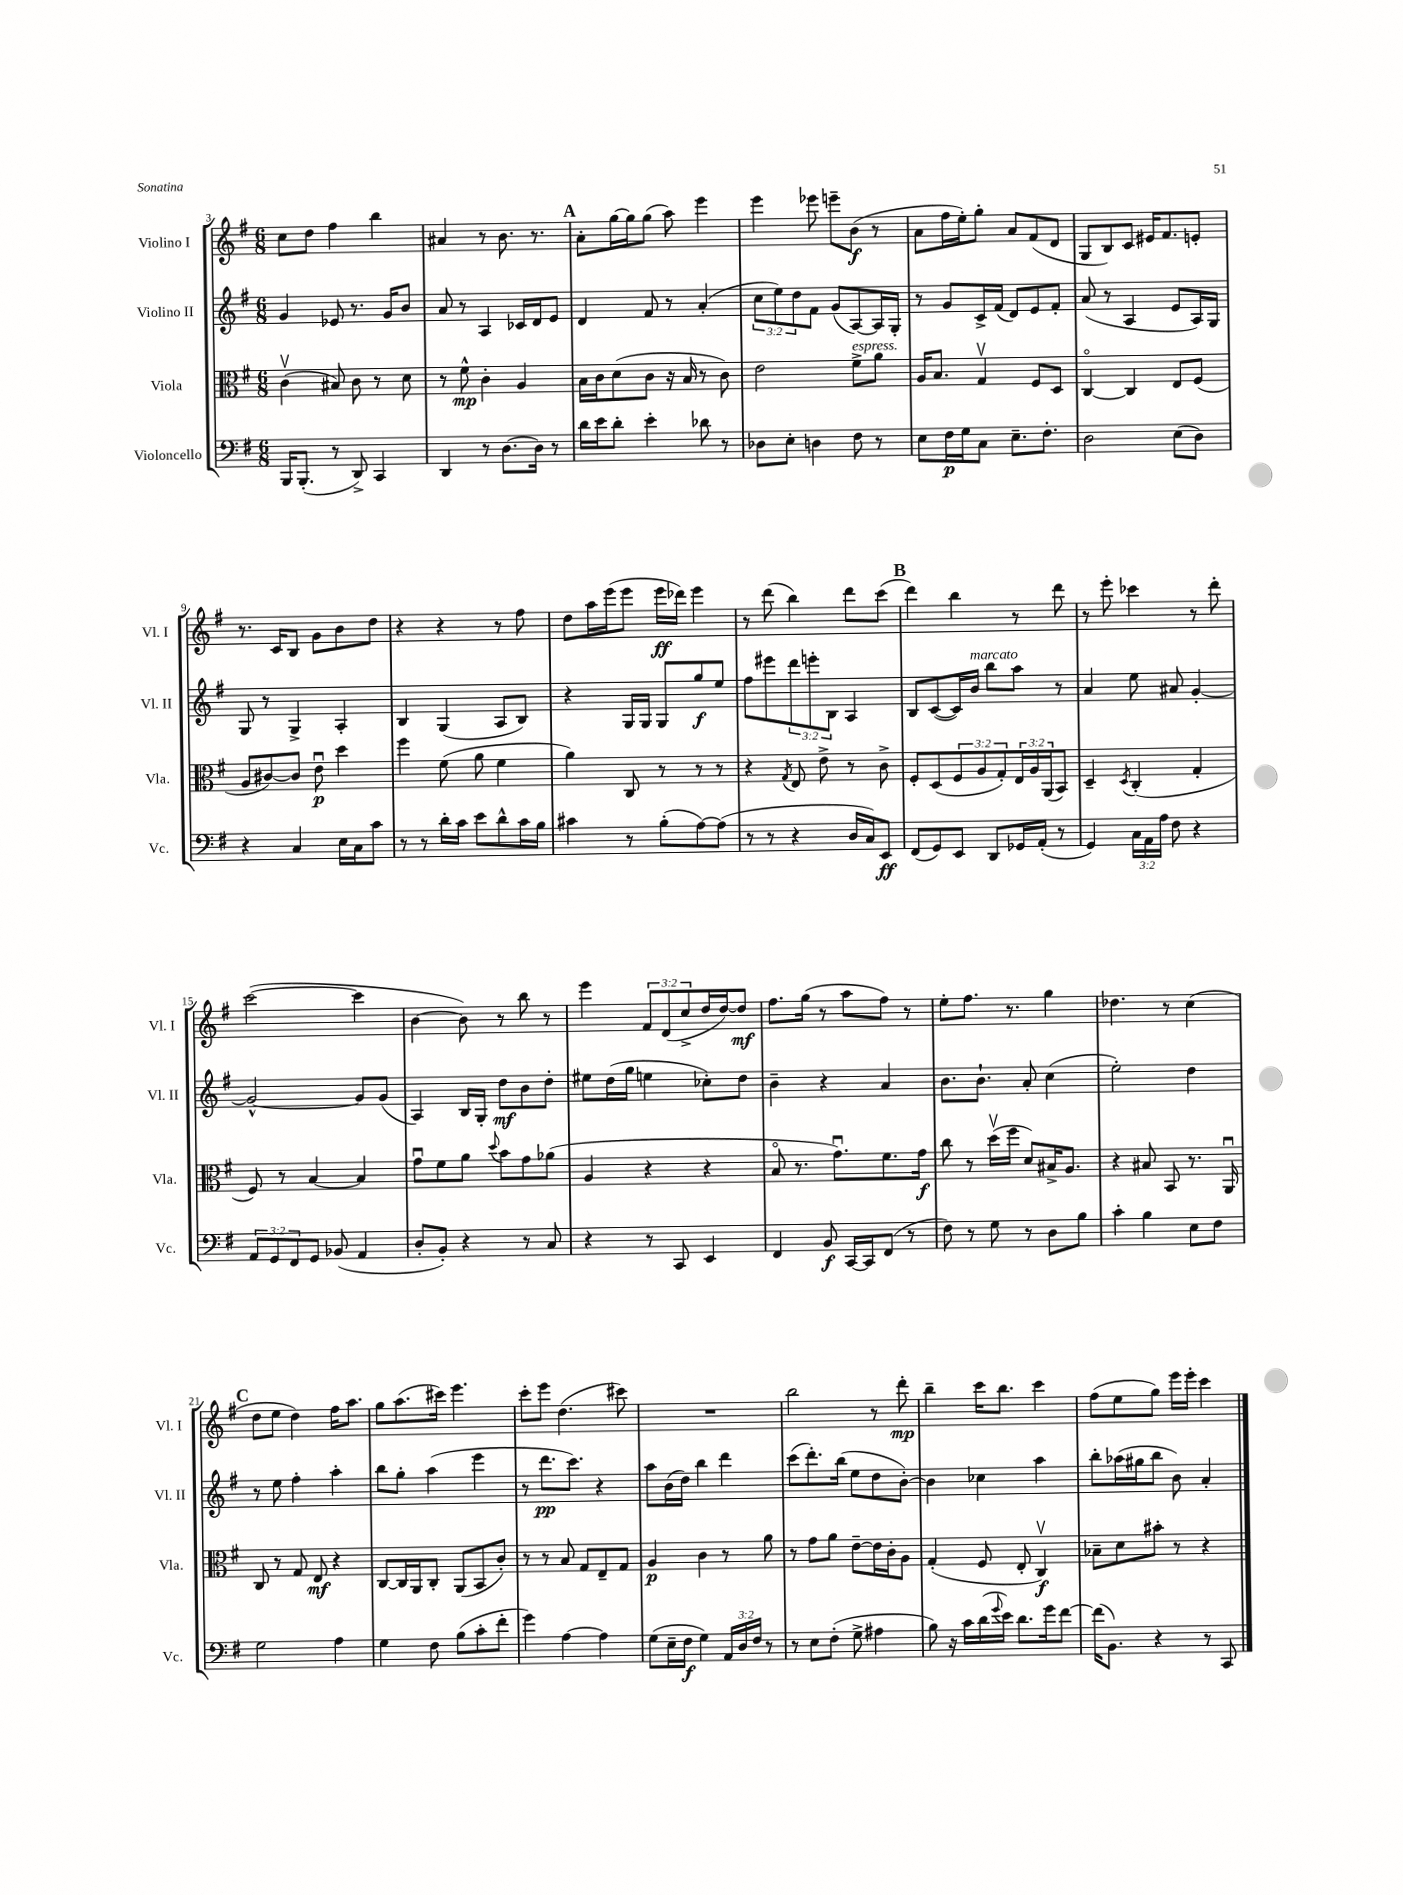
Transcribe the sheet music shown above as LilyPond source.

<<
\new StaffGroup <<
\new Staff = "s0" \with { instrumentName = "Violino I" shortInstrumentName = "Vl. I" } {
    \clef treble \key g \major \numericTimeSignature \time 6/8 \override Staff.TupletNumber.text = #tuplet-number::calc-fraction-text
    c''8 d''8 fis''4 b''4 |
    ais'4 r8 b'8. r8. |
    \mark \markup { \bold "A" } a'8-. g''16~ g''16 g''8( a''8) e'''4 |
    e'''4 ees'''8 e'''8-- b'8\f( r8 |
    a'8 fis''16 e''16-.) g''8-. a'8 fis'8( d'8 |
    g8 b8) c'8 eis'16 fis'8. e'8-. |
    r8. c'16 b8 g'8 b'8 d''8 |
    r4 r4 r8 fis''8 |
    d''8 a''16 e'''16( e'''8 e'''16\ff des'''16) e'''4 |
    r8 d'''8( b''4) d'''8 c'''8( |
    \mark \markup { \bold "B" } d'''4) b''4 r8 d'''8 |
    r8 e'''8-. ces'''4 r8 d'''8-. |
    c'''2~( c'''4 |
    b'4~ b'8) r8 b''8 r8 |
    e'''4 \tuplet 3/2 { fis'8 d'8( c''8-> } d''16 d''16~) d''8\mf |
    fis''8. g''16( r8 a''8 fis''8) r8 |
    e''8-. fis''8. r8. g''4 |
    des''4. r8 c''4( |
    \mark \markup { \bold "C" } d''8 e''8 d''4) fis''16 a''8. |
    g''8 a''8.( cis'''16) e'''4. |
    c'''8-. e'''8 d''4.( cis'''8) |
    R2. |
    b''2 r8 d'''8-.\mp |
    b''4-- c'''16 b''8. c'''4 |
    fis''8( e''8 g''8) e'''16 e'''16-. c'''4 \bar "|." |
}
\new Staff = "s1" \with { instrumentName = "Violino II" shortInstrumentName = "Vl. II" } {
    \clef treble \key g \major \numericTimeSignature \time 6/8 \override Staff.TupletNumber.text = #tuplet-number::calc-fraction-text
    g'4 ees'8 r8. g'16 b'8 |
    a'8 r8 a4 ces'16 d'16 e'8 |
    \mark \markup { \bold "A" } d'4 fis'8 r8 a'4-.( |
    \tuplet 3/2 { c''8 e''8) d''8 } fis'8 g'8( a8~) a16 g16-. |
    r8 g'8 c'16-> fis'16( d'8) e'8 fis'8-. |
    a'8( r8 a4 e'8 a16) g16 |
    g8 r8 g4-> a4-. |
    b4 g4( a8 b8) |
    r4 g16 g16 g8 g''8\f e''8 |
    fis''8 eis'''8 \tuplet 3/2 { d'''8 e'''8-. b8 } a4 |
    \mark \markup { \bold "B" } b8 c'8~( c'16) b'16^\markup { \italic "marcato" } b''8 a''8 r8 |
    a'4 e''8 ais'8 g'4~-. |
    g'2~-^ g'8 g'8( |
    a4) b16 g16-. d''8\mf b'8 d''8-. |
    eis''8 d''16( g''16 e''4 ces''8-.) d''8 |
    b'4-- r4 a'4 |
    b'8. b'8.-! a'8-. c''4( |
    e''2-.) d''4 |
    \mark \markup { \bold "C" } r8 e''8 fis''4-. a''4-. |
    b''8 g''8-. a''4( e'''4 |
    r8 d'''8.\pp c'''8.) r4 |
    a''8 b'16( d''16) b''4 d'''4 |
    c'''8( d'''8.-.) b''16( e''8 d''8 b'8~-.) |
    b'4 ces''4 a''4 |
    b''8-. aes''16( gis''16 b''8 b'8) a'4-. \bar "|." |
}
\new Staff = "s2" \with { instrumentName = "Viola" shortInstrumentName = "Vla." } {
    \clef alto \key g \major \numericTimeSignature \time 6/8 \override Staff.TupletNumber.text = #tuplet-number::calc-fraction-text
    c'4\upbow( bis8) c'8 r8 d'8 |
    r8 fis'8-^\mp c'4-. a4 |
    \mark \markup { \bold "A" } b16 c'16 d'8( c'8 r16 b16 r8 c'8) |
    e'2 fis'8->^\markup { \italic "espress." } a'8 |
    a16 b8. g4\upbow fis8 d8 |
    c4~\flageolet c4 e8 fis8( |
    a8 cis'8~) cis'8 e'8\downbow\p d''4 |
    fis''4 fis'8( a'8 fis'4 |
    a'4) c8 r8 r8 r8 |
    r4 \acciaccatura { g8 } e8 e'8-> r8 c'8-> |
    \mark \markup { \bold "B" } fis8-. d8( \tuplet 3/2 { fis8 a8 g8-.) } \tuplet 3/2 { e16 a16 a,16( } b,8) |
    d4-- \acciaccatura { d8 } c4-.( g4-. |
    fis8) r8 b4~ b4 |
    g'8\downbow fis'8 a'8 \appoggiatura { d''8 } b'8 g'8 aes'8( |
    a4 r4 r4 |
    b8\flageolet r8. g'8.\downbow) fis'8. g'16\f |
    c''8 r8 d''16\upbow( fis''16 d'8) bis16-> a8. |
    r4 bis8 b,8 r8. a,16\downbow |
    \mark \markup { \bold "C" } c8 r8 g8 e8\mf r4 |
    c8~ c16 a,16 c8-. a,8( b,8 c'8-.) |
    r8 r8 b8 g8 e8-- g8 |
    a4\p c'4 r8 a'8 |
    r8 g'8 a'8 e'8~-- e'16 c'16-. a8 |
    g4-.( fis8 e8-. c4\upbow\f) |
    bes8-- d'8 bis'8-. r8 r4 \bar "|." |
}
\new Staff = "s3" \with { instrumentName = "Violoncello" shortInstrumentName = "Vc." } {
    \clef bass \key g \major \numericTimeSignature \time 6/8 \override Staff.TupletNumber.text = #tuplet-number::calc-fraction-text
    b,,16 b,,8.-.( r8 d,8->) c,4 |
    d,4 r8 d8.~ d16 r8 |
    \mark \markup { \bold "A" } d'16 e'16 d'8-. e'4-. des'8 r8 |
    des8 e8-. d4 fis8 r8 |
    e8 fis16\p g16 c8 e8.-- fis8.-. |
    d2 e8( d8) |
    r4 c4 e16 c16 c'8 |
    r8 r8 d'16-. c'16 e'8 d'8-^ c'16 b16 |
    cis'4 r8 b8-.( a8~) a8( |
    r8 r8 r4 d16 c16) e,8\ff |
    \mark \markup { \bold "B" } fis,8( g,8) e,8 d,8 ges,16 a,16-.( r8 |
    g,4) \tuplet 3/2 { c16 a,16 a16 } fis8 r4 |
    \tuplet 3/2 { a,8 g,8 fis,8 } g,8 bes,8( a,4 |
    d8-. b,8-.) r4 r8 c8 |
    r4 r8 c,8 e,4 |
    fis,4 b,8\f c,16~ c,16 fis,8( r8 |
    fis8) r8 g8 r8 d8 b8 |
    c'4-. b4 e8 fis8 |
    \mark \markup { \bold "C" } g2 a4 |
    g4 fis8 b8( c'8-. fis'8-. |
    g'4) a4~ a4 |
    g8( e16-- fis16\f g4) \tuplet 3/2 { a,16 d16 fis16 } r8 |
    r8 e8 fis8-.( g8-> ais4 |
    b8) r16 c'16 d'16( \appoggiatura { g'8 } e'16) d'8. g'16 fis'8~ |
    fis'16( b,8.) r4 r8 c,8 \bar "|." |
}
>>
>>
\layout { \context { \Score currentBarNumber = #3 } }
